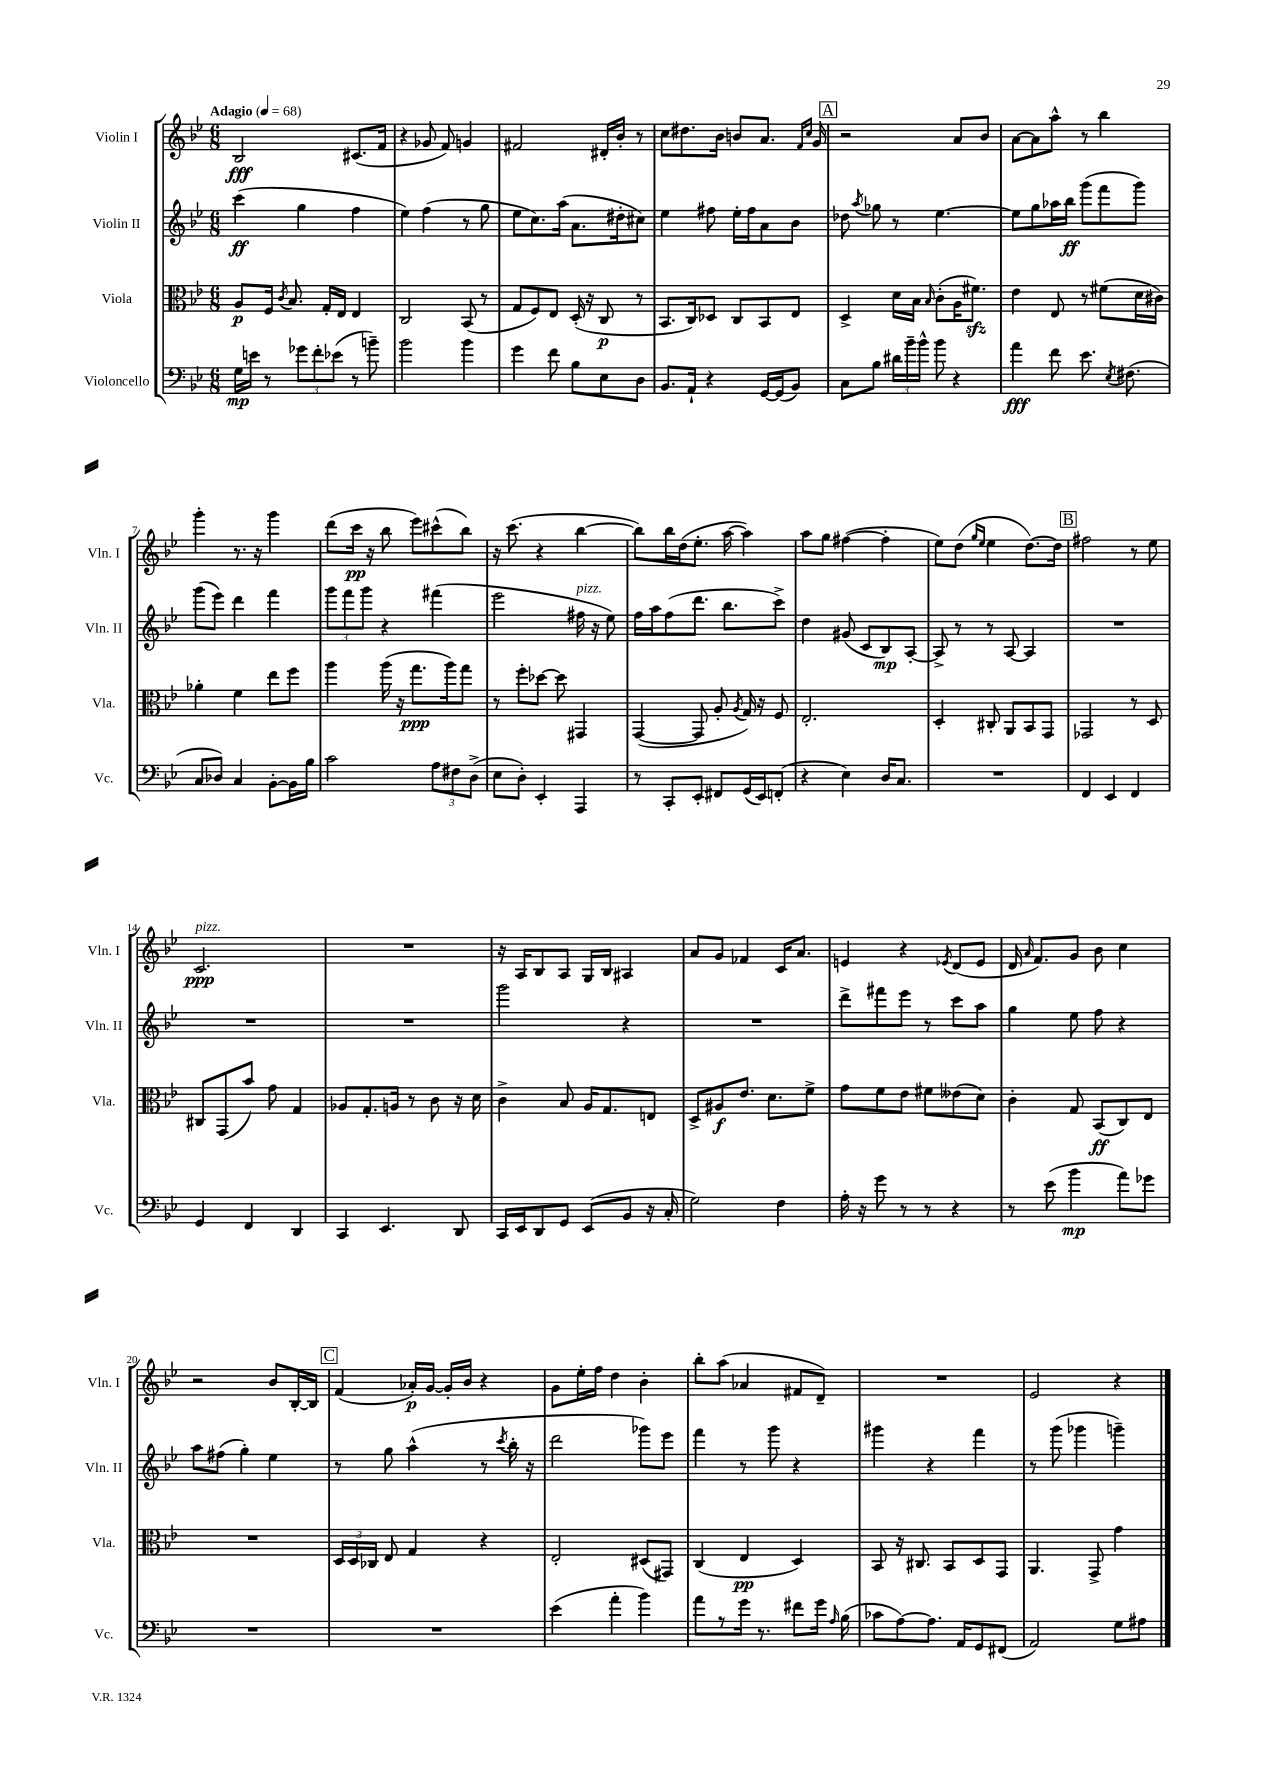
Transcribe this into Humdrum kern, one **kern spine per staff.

**kern	**dynam	**kern	**dynam	**kern	**dynam	**kern	**dynam
*part4	*part4	*part3	*part3	*part2	*part2	*part1	*part1
*staff4	*staff4	*staff3	*staff3	*staff2	*staff2	*staff1	*staff1
*I"Violoncello	*	*I"Viola	*	*I"Violin II	*	*I"Violin I	*
*I'Vc.	*	*I'Vla.	*	*I'Vln. II	*	*I'Vln. I	*
*clefF4	*	*clefC3	*	*clefG2	*	*clefG2	*
*k[b-e-]	*	*k[b-e-]	*	*k[b-e-]	*	*k[b-e-]	*
*M6/8	*	*M6/8	*	*M6/8	*	*M6/8	*
*MM68	*	*MM68	*	*MM68	*	*MM68	*
=1	=1	=1	=1	=1	=1	=1	=1
!	!	!	!	!	!	!LO:TX:a:B:t=Adagio	!
16G\LL	mp	8A/L	p	(4ccc\	ff	2B-/	fff
16en\JJ	.	.	.	.	.	.	.
8r	.	16F/Jk	.	.	.	.	.
.	.	8qc/	.	.	.	.	.
.	.	8.B-/	.	.	.	.	.
12g-X\L	.	.	.	4gg\	.	.	.
12f'\	.	.	.	.	.	.	.
.	.	16G'/LL	.	.	.	.	.
(12e-X\J	.	.	.	.	.	.	.
.	.	16E-/JJ	.	.	.	.	.
8r	.	4E-/	.	4ff\	.	(8.c#X/L	.
8bn~\)	.	.	.	.	.	.	.
.	.	.	.	.	.	16f/Jk	.
=2	=2	=2	=2	=2	=2	=2	=2
2b-\	.	2C/	.	4ee-\)	.	4r	.
.	.	.	.	(4ff\	.	8g-X/	.
.	.	.	.	.	.	8f/)	.
4b-\	.	(8BB-/	.	8r	.	4gn/	.
.	.	8r	.	8gg\	.	.	.
=3	=3	=3	=3	=3	=3	=3	=3
4g\	.	8G/L	.	8ee-\L	.	2f#X/	.
.	.	8F/)	.	8.cc\)	.	.	.
8f\	.	8E-/J	.	.	.	.	.
.	.	.	.	(16aa\Jk	.	.	.
8B-\L	.	(16D'/	.	8.a\L	.	.	.
.	.	16r	.	.	.	.	.
8E-\	.	8C/	p	.	.	16d#X'/LL	.
.	.	.	.	16dd#X'\k	.	16b-'/JJ	.
8D\J	.	8r	.	8cc#X\J)	.	8r	.
=4	=4	=4	=4	=4	=4	=4	=4
8.BB-/L	.	8.BB-/L	.	4ee-\	.	8cc\L	.
.	.	.	.	.	.	8.dd#X\	.
16AA`/Jk	.	16C/k)	.	.	.	.	.
4r	.	8D-X/J	.	8ff#X\	.	.	.
.	.	.	.	.	.	16b-\Jk	.
.	.	8C/L	.	16ee-'\LL	.	8bn/L	.
.	.	.	.	16ff#\J	.	.	.
[16GG/LL	.	8BB-/	.	8a\	.	8.a/J	.
(16GG/J]	.	.	.	.	.	.	.
8BB-/J)	.	8E-/J	.	8b-\J	.	.	.
.	.	.	.	.	.	16qqf/LL	.
.	.	.	.	.	.	16qqcc/JJ	.
.	.	.	.	.	.	16g/	.
!!LO:REH:place=s1:t=A
=5	=5	=5	=5	=5	=5	=5	=5
8C\L	.	4D^/	.	8dd-X\	.	2r	.
.	.	.	.	8qaa/	.	.	.
8B-\J	.	.	.	8gg-X\	.	.	.
24d#X\LL	.	16d\LL	.	8r	.	.	.
24b-~\	.	.	.	.	.	.	.
.	.	16B-\JJ	.	.	.	.	.
24b-^^\JJ	.	.	.	.	.	.	.
.	.	16qqB-/	.	.	.	.	.
8b-\	.	(8c'\L	.	[4.ee-\	.	.	.
4r	.	16A\K	.	.	.	8a/L	.
.	.	8.f#Xzz\J)	.	.	.	.	.
.	.	.	.	.	.	8b-/J	.
=6	=6	=6	=6	=6	=6	=6	=6
4a\	fff	4e-\	.	8ee-\L]	.	[8a\L	.
.	.	.	.	8gg\	.	8a\]	.
8f\	.	8E-/	.	16aa-X\L	.	8aa^^\J	.
.	.	.	.	16bb-\JJ	ff	.	.
8.e-\	.	8r	.	(8ggg\L	.	8r	.
.	.	(8f#X\L	.	8fff\	.	4bb-\	.
8qE-/	.	.	.	.	.	.	.
(8.F#X\	.	.	.	.	.	.	.
.	.	16d\L	.	8ggg\J)	.	.	.
.	.	16c#X\JJ)	.	.	.	.	.
!!LO:LB:g=z
=7	=7	=7	=7	=7	=7	=7	=7
8C/L	.	4a-X'\	.	(8ggg\L	.	4ggg'\	.
8D-X/J)	.	.	.	8eee-\J)	.	.	.
4C/	.	4f\	.	4ddd\	.	8.r	.
.	.	.	.	.	.	16r	.
[8BB-'\L	.	8ee-\L	.	4fff\	.	4ggg\	.
16BB-\L]	.	8ff\J	.	.	.	.	.
16B-\JJ	.	.	.	.	.	.	.
=8	=8	=8	=8	=8	=8	=8	=8
2c\	.	4aa\	.	12ggg\L	.	(8ddd\L	.
.	.	.	.	12fff\	.	.	.
.	.	.	.	.	.	16ccc\Jk	pp
.	.	.	.	12ggg\J	.	.	.
.	.	.	.	.	.	16r	.
.	.	(16aa\	.	4r	.	8bb-\	.
.	.	16r	.	.	.	.	.
.	.	8.gg\L	ppp	.	.	8eee-\L)	.
12A\L	.	.	.	(4fff#X\	.	(8ccc#X^^\	.
.	.	16aa\k)	.	.	.	.	.
12F#X\	.	.	.	.	.	.	.
.	.	8gg\J	.	.	.	8bb-\J)	.
(12D^\J	.	.	.	.	.	.	.
=9	=9	=9	=9	=9	=9	=9	=9
8E-\L	.	8r	.	2eee-\	.	16r	.
.	.	.	.	.	.	(8.ccc\	.
8D'\J)	.	8ff'\L	.	.	.	.	.
4EE-'/	.	[8dd-X\J	.	.	.	4r	.
.	.	8dd-\]	.	.	.	.	.
!	!	!	!	!LO:TX:a:i:t=pizz.	!	!	!
4AAA/	.	4GG#X/	.	16ff#X\	.	[4bb-\	.
.	.	.	.	16r	.	.	.
.	.	.	.	8ee-\)	.	.	.
=10	=10	=10	=10	=10	=10	=10	=10
8r	.	([4GG/	.	16ff\LL	.	8bb-\L])	.
.	.	.	.	16aa\J	.	.	.
8CC'/L	.	.	.	(8ff\	.	16bb-\L	.
.	.	.	.	.	.	(16dd\J	.
8EE-'/J	.	8GG/]	.	8.ddd\J	.	8.ee-'\J	.
8FF#X/L	.	8A'/	.	.	.	.	.
.	.	.	.	8.bb-\L	.	[16aa\	.
.	.	8qA/	.	.	.	.	.
(16GG/L	.	16G/)	.	.	.	4aa\])	.
16EE-/J)	.	16r	.	.	.	.	.
(8FFn'/J	.	8F/	.	8ccc^\J)	.	.	.
=11	=11	=11	=11	=11	=11	=11	=11
4r	.	2.E-'/	.	4dd\	.	8aa\L	.
.	.	.	.	.	.	8gg\J	.
4E-\)	.	.	.	(8g#X/	.	([4ff#X\	.
.	.	.	.	8c/L	.	.	.
16D/KL	.	.	.	8B-/)	mp	4ff#'\]	.
8.C/J	.	.	.	.	.	.	.
.	.	.	.	[8A'/J	.	.	.
=12	=12	=12	=12	=12	=12	=12	=12
2.r	.	4D'/	.	8A^/]	.	8ee-\L)	.
.	.	.	.	8r	.	(8dd\J	.
.	.	.	.	.	.	16qqgg/LL	.
.	.	.	.	.	.	16qqee-/JJ	.
.	.	8C#X'/	.	8r	.	4ee-\	.
.	.	8AA/L	.	[8A/	.	.	.
.	.	8BB-/	.	4A/]	.	[8.dd\L)	.
.	.	8GG/J	.	.	.	.	.
.	.	.	.	.	.	16dd\Jk]	.
!!LO:REH:place=s1:t=B
=13	=13	=13	=13	=13	=13	=13	=13
4FF/	.	2GG-X/	.	2.r	.	2ff#X\	.
4EE-/	.	.	.	.	.	.	.
4FF/	.	8r	.	.	.	8r	.
.	.	8D/	.	.	.	8ee-\	.
!!LO:LB:g=z
=14	=14	=14	=14	=14	=14	=14	=14
!	!	!	!	!	!	!LO:TX:a:i:t=pizz.	!
4GG/	.	8C#X/L	.	2.r	.	2.c/	ppp
.	.	(8GG/	.	.	.	.	.
4FF/	.	8b-/J)	.	.	.	.	.
.	.	8g\	.	.	.	.	.
4DD/	.	4G/	.	.	.	.	.
=15	=15	=15	=15	=15	=15	=15	=15
4CC/	.	8A-X/L	.	2.r	.	2.r	.
.	.	8.G'/	.	.	.	.	.
4.EE-/	.	.	.	.	.	.	.
.	.	16An/Jk	.	.	.	.	.
.	.	8r	.	.	.	.	.
.	.	8c\	.	.	.	.	.
8DD/	.	16r	.	.	.	.	.
.	.	16d\	.	.	.	.	.
=16	=16	=16	=16	=16	=16	=16	=16
16CC/LL	.	4c^\	.	2ggg\	.	16r	.
16EE-/J	.	.	.	.	.	16A/KL	.
8DD/	.	.	.	.	.	8B-/	.
8GG/J	.	8B-/	.	.	.	8A/J	.
(8EE-/L	.	16A/KL	.	.	.	16G/LL	.
.	.	8.G/	.	.	.	16B-/JJ	.
8BB-/J	.	.	.	4r	.	4A#X/	.
16r	.	8En/J	.	.	.	.	.
16C'/	.	.	.	.	.	.	.
=17	=17	=17	=17	=17	=17	=17	=17
2G\)	.	8D^/L	.	2.r	.	8a/L	.
.	.	8A#X/	f	.	.	8g/J	.
.	.	8.e-/J	.	.	.	4f-X/	.
.	.	8.d\L	.	.	.	.	.
4F\	.	.	.	.	.	16c/KL	.
.	.	.	.	.	.	8.a/J	.
.	.	8f^\J	.	.	.	.	.
=18	=18	=18	=18	=18	=18	=18	=18
16A'\	.	8g\L	.	8ddd^\L	.	4en/	.
16r	.	.	.	.	.	.	.
8g\	.	8f\	.	8fff#X\	.	.	.
8r	.	8e-\J	.	8eee-\J	.	4r	.
8r	.	8f#X\L	.	8r	.	.	.
.	.	.	.	.	.	8qe-X/	.
4r	.	(8e--X\	.	8ccc\L	.	(8d/L	.
.	.	8d\J)	.	8aa\J	.	8e-/J	.
=19	=19	=19	=19	=19	=19	=19	=19
8r	.	4c'\	.	4gg\	.	16d/	.
.	.	.	.	.	.	16qqa/	.
.	.	.	.	.	.	8.f/L)	.
(8e-\	.	.	.	.	.	.	.
4b-\	mp	8G/	.	8ee-\	.	8g/J	.
.	.	(8BB-/L	ff	8ff\	.	8b-\	.
8a\L)	.	8C/)	.	4r	.	4cc\	.
8g-X\J	.	8E-/J	.	.	.	.	.
!!LO:LB:g=z
=20	=20	=20	=20	=20	=20	=20	=20
2.r	.	2.r	.	8aa\L	.	2r	.
.	.	.	.	(8ff#X\J	.	.	.
.	.	.	.	4gg'\)	.	.	.
.	.	.	.	4ee-\	.	8b-/L	.
.	.	.	.	.	.	[16B-'/L	.
.	.	.	.	.	.	16B-/JJ]	.
!!LO:REH:place=s1:t=C
=21	=21	=21	=21	=21	=21	=21	=21
2.r	.	24D/LL	.	8r	.	(4f/	.
.	.	24D/	.	.	.	.	.
.	.	24C-X/JJ	.	.	.	.	.
.	.	8E-/	.	8gg\	.	.	.
.	.	4G/	.	(4aa^^\	.	16a-X'/LL)	p
.	.	.	.	.	.	[16g/JJ	.
.	.	.	.	.	.	16g'/LL]	.
.	.	.	.	.	.	16b-/JJ	.
.	.	4r	.	8r	.	4r	.
.	.	.	.	8qccc/	.	.	.
.	.	.	.	16bb-'\	.	.	.
.	.	.	.	16r	.	.	.
=22	=22	=22	=22	=22	=22	=22	=22
(4e-\	.	2E-'/	.	2ddd\	.	8g\L	.
.	.	.	.	.	.	16ee-'\L	.
.	.	.	.	.	.	16ff\JJ	.
4a'\	.	.	.	.	.	4dd\	.
4b-\)	.	(8D#X/L	.	8ggg-X\L)	.	4b-'\	.
.	.	8GG#X/J)	.	8eee-\J	.	.	.
=23	=23	=23	=23	=23	=23	=23	=23
8a\L	.	(4C/	.	4fff\	.	8bb-'\L	.
8r	.	.	.	.	.	(8aa\J	.
16g\Jk	.	4E-/	pp	8r	.	4a-X/	.
8.r	.	.	.	.	.	.	.
.	.	.	.	8ggg\	.	.	.
8f#X\L	.	4D/)	.	4r	.	8f#X/L	.
16g\Jk	.	.	.	.	.	8d~/J)	.
16qqA/	.	.	.	.	.	.	.
(16B-\	.	.	.	.	.	.	.
=24	=24	=24	=24	=24	=24	=24	=24
8c-X\L	.	8BB-/	.	4ggg#X\	.	2.r	.
[8A\)	.	16r	.	.	.	.	.
.	.	8.C#X/	.	.	.	.	.
8.A\J]	.	.	.	4r	.	.	.
.	.	8BB-/L	.	.	.	.	.
16AA/KL	.	.	.	.	.	.	.
8GG/	.	8D/	.	4fff\	.	.	.
(8FF#X/J	.	8GG/J	.	.	.	.	.
=25	=25	=25	=25	=25	=25	=25	=25
2AA/)	.	4.AA/	.	8r	.	2e-/	.
.	.	.	.	(8ggg\	.	.	.
.	.	.	.	4ggg-X\	.	.	.
.	.	8GG^/	.	.	.	.	.
8G\L	.	4g\	.	4gggn~\)	.	4r	.
8A#X\J	.	.	.	.	.	.	.
==	==	==	==	==	==	==	==
*-	*-	*-	*-	*-	*-	*-	*-
